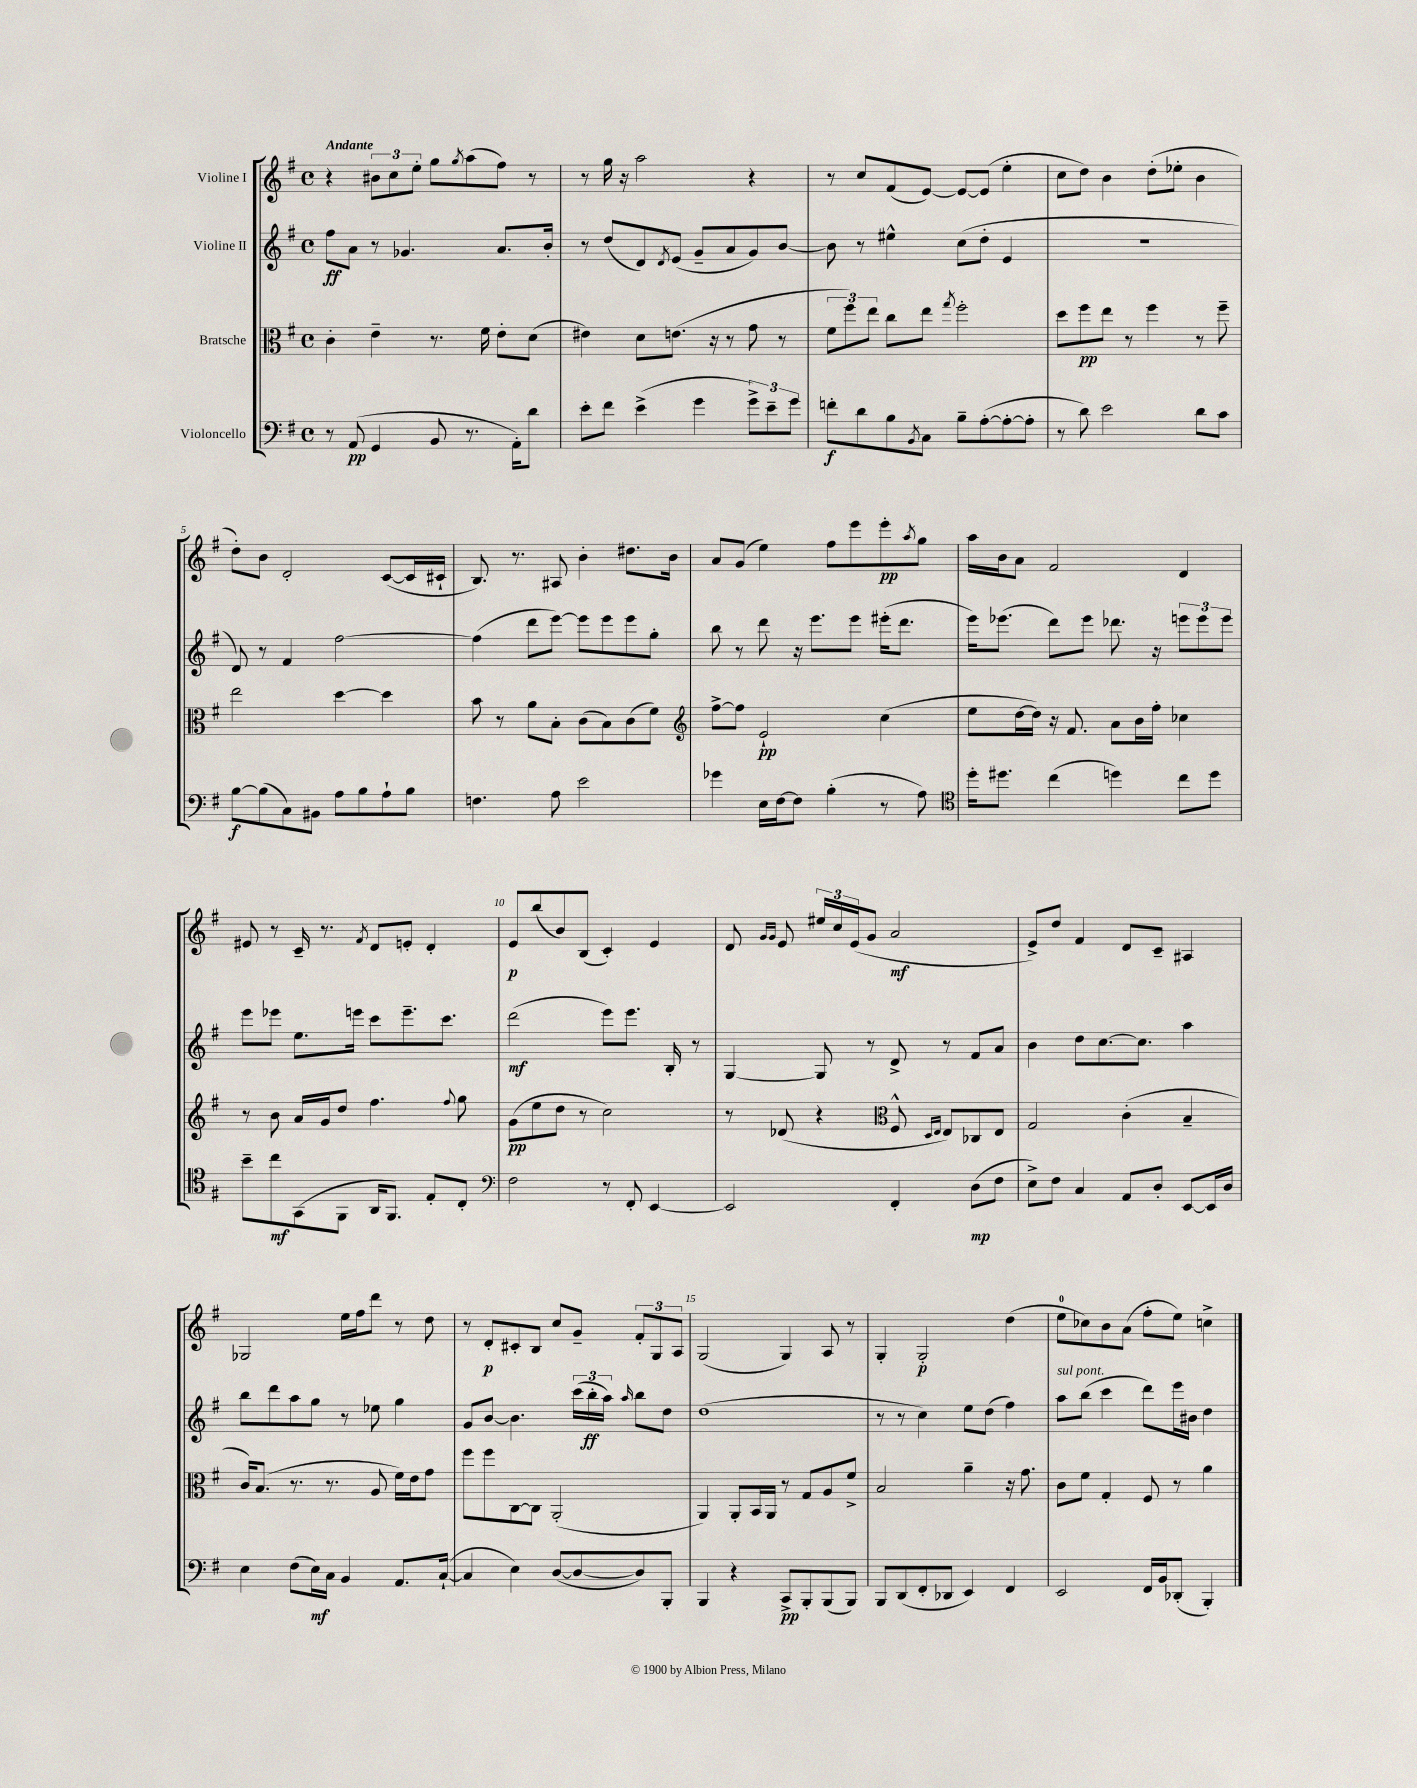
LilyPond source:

<<
\new StaffGroup <<
\new Staff = "s0" \with { instrumentName = "Violine I" } {
    \clef treble \key g \major \defaultTimeSignature \time 4/4 \tempo "Andante"
    r4 \tuplet 3/2 { bis'8 c''8 e''8-. } g''8 \acciaccatura { g''8 } a''8( fis''8) r8 |
    r8 g''16 r16 a''2 r4 |
    r8 c''8 fis'8( e'8~) e'8~ e'8( e''4-. |
    c''8 d''8) b'4 d''8-.( ees''8-. b'4 |
    d''8-.) b'8 d'2-. c'8~( c'16 cis'16-! |
    b8.) r8. ais8 b'4-. dis''8. b'16 |
    a'8 g'8( e''4) fis''8 e'''8 e'''8-.\pp \acciaccatura { a''8 } g''8 |
    a''16 b'16 a'8 fis'2 d'4 |
    eis'8 r8 c'16-- r8. \acciaccatura { fis'8 } d'8 e'8-. d'4-. |
    e'8\p b''8( b'8) b8( c'4-.) e'4 |
    d'8 \grace { g'16 g'16 } e'8 \tuplet 3/2 { eis''16 c''16 e'16( } g'8 a'2\mf |
    e'8->) d''8 fis'4 d'8 c'8-- ais4 |
    ges2 e''16 fis''16 d'''8 r8 d''8 |
    r8 d'8-.\p cis'8-. b8 c''8 g'8-- \tuplet 3/2 { fis'8-. g8 a8 } |
    g2( g4) a8 r8 |
    g4-. g2-.\p d''4( |
    e''8-0 ces''8) b'8 a'8( fis''8-. e''8) c''4-> \bar "|." |
}
\new Staff = "s1" \with { instrumentName = "Violine II" } {
    \clef treble \key g \major \defaultTimeSignature \time 4/4
    fis''8\ff a'8 r8 ges'4. a'8. b'16-. |
    r8 d''8( d'8) \acciaccatura { d'8 } e'8( g'8-- a'8 g'8) b'8~ |
    b'8 r8 eis''4-^ c''8( d''8-. e'4 |
    R1 |
    d'8) r8 fis'4 fis''2~ |
    fis''4( d'''8 e'''8~) e'''8 e'''8 e'''8 g''8-. |
    b''8 r8 d'''8 r16 e'''8. e'''8 eis'''16-.( d'''8. |
    e'''16) ees'''8.( d'''8) ees'''8 des'''8. r16 \tuplet 3/2 { e'''8 e'''8 e'''8 } |
    e'''8 ees'''8 e''8. e'''16 c'''8 e'''8.-- c'''8. |
    d'''2\mf( e'''8) e'''8. b16-. r8 |
    g4~ g8 r8 d'8-> r8 fis'8 a'8 |
    b'4 d''8 c''8.~ c''8. a''4 |
    b''8 d'''8 a''8 g''8 r8 ees''8 g''4 |
    g'8 b'8~ b'4. \tuplet 3/2 { c'''16( b''16-.\ff a''16) } \grace { a''16 } b''8 d''8 |
    d''1( |
    r8 r8 c''4) e''8 d''8( fis''4) |
    a''8^\markup { \italic "sul pont." } b''8( c'''4 d'''8) e'''16 bis'16 d''4 \bar "|." |
}
\new Staff = "s2" \with { instrumentName = "Bratsche" } {
    \clef alto \key g \major \defaultTimeSignature \time 4/4
    c'4-. e'4-- r8. fis'16 e'8-. d'8( |
    eis'4) d'8 e'8.( r16 r8 g'8 r8 |
    \tuplet 3/2 { fis'8 fis''8) e''8 } c''8 e''8 \acciaccatura { g''8 } fis''2-. |
    d''8 fis''8\pp e''8 r8 fis''4 r8 fis''8-- |
    e''2 d''4~ d''4 |
    b'8 r8 a'8 b8-. c'8( b8) c'8( fis'8) |
    \clef treble fis''8~-> fis''8 e'2-!\pp c''4( |
    e''8 d''16~ d''16) r16 fis'8. a'8 b'16 fis''16-. ces''4 |
    r8 b'8 a'16 g'16 d''8 fis''4. \appoggiatura { fis''8 } g''8 |
    g'8\pp( e''8 d''8 r8 c''2) |
    r8 des'8( r4 \clef alto fis8-^ \grace { d16 e16 } e8) ces8 e8 |
    g2 c'4-.( b4-- |
    c'16) b8.( r8. r8. a8 fis'16) e'16 g'8 |
    fis''8 fis''8 c8~ c8 a,2-.( |
    a,4) a,8-. b,16 a,16 r8 g8 a8 fis'8-> |
    b2 a'4-- r16 g'8. |
    c'8 fis'8 g4-. fis8 r8 a'4 \bar "|." |
}
\new Staff = "s3" \with { instrumentName = "Violoncello" } {
    \clef bass \key g \major \defaultTimeSignature \time 4/4
    r8 a,8\pp( g,4 b,8 r8. a,16-.) d'8 |
    e'8-. fis'8 e'4->( g'4 \tuplet 3/2 { g'8->) e'8-- g'8 } |
    f'8-.\f d'8 b8 \acciaccatura { b,8 } c8 b8-- a8~-.( a8~-. a8-. |
    r8 d'8) e'2 d'8 c'8 |
    b8~\f b8( c8) bis,8 a8 b8 a8-! b8 |
    f4. a8 e'2 |
    ges'4 e16 fis16~ fis8 b4-.( r8 a8) |
    \clef tenor d''16-. dis''8. c''4( d''4) c''8 d''8 |
    b'8-- c''8\mf g,8( fis,8 a,16 fis,8.) e8-. c8-. |
    \clef bass fis2 r8 fis,8-. e,4~ |
    e,2 fis,4-. d8\mp( fis8 |
    e8->) fis8 c4 a,8 d8-. e,8~ e,16 d16 |
    e4 fis8( e16\mf) c16 b,4 a,8. c16~-!( |
    c4 e4) d8~( d8~ d8) b,,8-. |
    b,,4 r4 c,8->\pp b,,8-. b,,8( b,,8) |
    b,,8 d,8( fis,8-. des,8 e,4) fis,4 |
    e,2 fis,16 b,16 des,8-.( b,,4-.) \bar "|." |
}
>>
>>
\layout { \context { \Score \override BarNumber.break-visibility = ##(#f #t #t) barNumberVisibility = #(every-nth-bar-number-visible 5) } }
